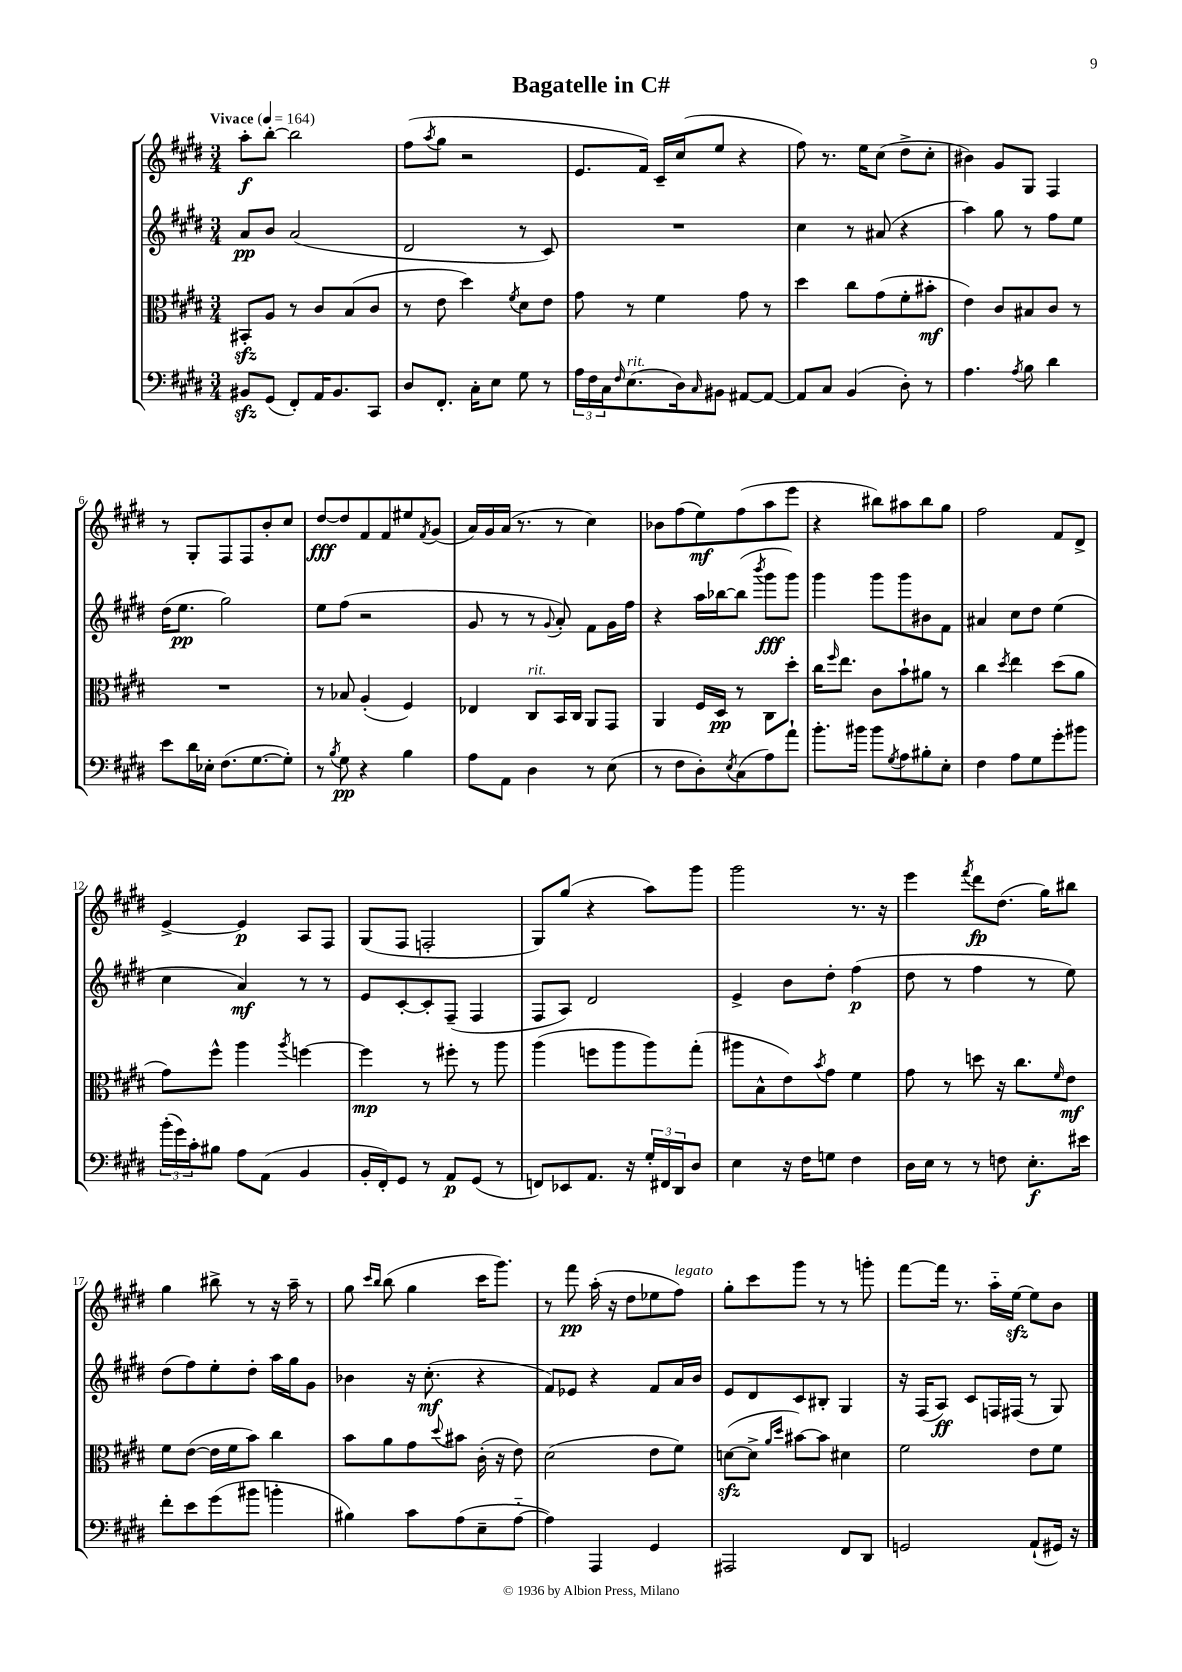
\header { title = "Bagatelle in C#" }
<<
\new StaffGroup <<
\new Staff = "s0" {
    \clef treble \key e \major \numericTimeSignature \time 3/4 \tempo "Vivace" 4 = 164
    a''8-.\f b''8~-. b''2 |
    fis''8( \acciaccatura { a''8 } gis''8 r2 |
    e'8. fis'16) cis'16-- cis''16( e''8 r4 |
    fis''8) r8. e''16 cis''8( dis''8-> cis''8-. |
    bis'4) gis'8 gis8 fis4 |
    r8 gis8-. fis8 fis8 b'8-. cis''8 |
    dis''8~\fff dis''8 fis'8 fis'8 eis''8 \acciaccatura { fis'8 } gis'8( |
    a'16) gis'16 a'16( r8. r8 cis''4) |
    bes'8 fis''8( e''8\mf) fis''8( a''8 e'''8 |
    r4 bis''8) ais''8 bis''8 gis''8 |
    fis''2 fis'8 dis'8-> |
    e'4~-> e'4\p a8 fis8 |
    gis8( fis8 f2-. |
    gis8) gis''8( r4 a''8) gis'''8 |
    gis'''2 r8. r16 |
    e'''4 \acciaccatura { fis'''8 } dis'''8\fp dis''8.( gis''16) bis''8 |
    gis''4 bis''8-> r8 r16 a''16-- r8 |
    gis''8 \grace { cis'''16 b''16 } b''8( gis''4 cis'''16 gis'''8.) |
    r8 fis'''8\pp a''16-.( r16 dis''8 ees''8 fis''8^\markup { \italic "legato" }) |
    gis''8-. cis'''8 gis'''8 r8 r8 g'''8-. |
    fis'''8~ fis'''16 r8. a''16-_ e''16~\sfz e''8 b'8 \bar "|." |
}
\new Staff = "s1" {
    \clef treble \key e \major \numericTimeSignature \time 3/4
    a'8\pp b'8 a'2( |
    dis'2 r8 cis'8) |
    R2. |
    cis''4 r8 ais'8( r4 |
    a''4) gis''8 r8 fis''8 e''8 |
    dis''16( e''8.\pp gis''2) |
    e''8 fis''8( r2 |
    gis'8 r8 r8 \appoggiatura { gis'8 } a'8-.) fis'8 gis'16 fis''16 |
    r4 a''16 bes''16~ bes''8( \acciaccatura { b'''8 } gis'''8\fff gis'''8) |
    gis'''4 gis'''8 gis'''8 bis'8 fis'8 |
    ais'4 cis''8 dis''8 e''4( |
    cis''4 a'4\mf) r8 r8 |
    e'8 cis'8~-. cis'8-. fis8--( fis4 |
    fis8 a8) dis'2 |
    e'4-> b'8 dis''8-. fis''4\p( |
    dis''8 r8 fis''4 r8 e''8) |
    dis''8( fis''8) e''8-. dis''8-. a''16 gis''16 gis'8 |
    bes'4 r16 cis''8.-.\mf( r4 |
    fis'8) ees'8 r4 fis'8 a'16 b'16 |
    e'8 dis'8 cis'8 bis8-. gis4 |
    r16 fis16( a8\ff) cis'8 f16 fis16( r8 gis8) \bar "|." |
}
\new Staff = "s2" {
    \clef alto \key e \major \numericTimeSignature \time 3/4
    bis,8-.\sfz a8 r8 cis'8 b8( cis'8 |
    r8 e'8 dis''4) \acciaccatura { fis'8 } dis'8 e'8 |
    gis'8 r8 fis'4 gis'8 r8 |
    dis''4 cis''8 gis'8( fis'8-. bis'8-.\mf |
    e'4) cis'8 bis8 cis'8 r8 |
    R2. |
    r8 bes8 a4-.( fis4) |
    ees4 cis8^\markup { \italic "rit." } b,16 cis16 a,8 gis,8 |
    a,4 fis16 dis16\pp r8 cis8 dis''8-. |
    cis''16 \grace { fis''16 } e''8. cis'8 b'8-! ais'8 r8 |
    cis''4 \acciaccatura { dis''8 } e''4 dis''8( a'8 |
    gis'8) fis''8-^ a''4 \acciaccatura { a''8 } f''4~ |
    f''4\mp r8 fis''8-. r8 a''8 |
    a''4( f''8 a''8 a''8) gis''8-.( |
    ais''8 b8-^ e'8) \acciaccatura { b'8 } gis'8 fis'4 |
    gis'8 r8 d''8 r16 cis''8. \grace { fis'16 } e'8\mf |
    fis'8 e'8~( e'16 fis'16 b'8) cis''4 |
    b'8 a'8 gis'8 \appoggiatura { dis''8 } bis'8 cis'16-.( r16 e'8) |
    dis'2( e'8 fis'8) |
    d'8~\sfz( d'8-> \grace { a'16 dis''16 } bis'8~) bis'8 dis'4 |
    fis'2 e'8 fis'8 \bar "|." |
}
\new Staff = "s3" {
    \clef bass \key e \major \numericTimeSignature \time 3/4
    bis,8\sfz gis,8( fis,8-.) a,16 bis,8. cis,8 |
    dis8 fis,8.-. cis16-. e8 gis8 r8 |
    \tuplet 3/2 { a16 fis16 cis16 } \grace { fis16 } e8.^\markup { \italic "rit." }( dis16) \grace { cis16 } bis,8 ais,8~ ais,8~ |
    ais,8 cis8 b,4( dis8-.) r8 |
    a4. \acciaccatura { a8 } b8 dis'4 |
    e'8 dis'16 ees16-. fis8.( gis8.~ gis8-.) |
    r8 \acciaccatura { b8 } gis8\pp r4 b4 |
    a8 a,8 dis4 r8 e8( |
    r8 fis8 dis8-.) \acciaccatura { e8 } cis8( a8) a'8-! |
    b'8.-. bis'16 bis'8 \acciaccatura { gis8 } a8 bis8-. e8-. |
    fis4 a8 gis8 gis'8-. bis'8 |
    \tuplet 3/2 { b'16-.( gis'16) cis'16-. } bis8 a8 a,8( b,4 |
    b,16-. fis,16-.) gis,8 r8 a,8\p gis,8( r8 |
    f,8) ees,8 a,8. r16 \tuplet 3/2 { gis16-. fis,16 dis,16 } dis8 |
    e4 r16 fis16 g8 fis4 |
    dis16 e16 r8 r8 f8 e8.-.\f eis'16 |
    fis'8-. e'8 gis'8( bis'8 b'4-. |
    bis4) cis'8 a8( e8-- a8~-_ |
    a4) a,,4 gis,4 |
    ais,,2 fis,8 dis,8 |
    g,2 a,8-!( gis,16) r16 \bar "|." |
}
>>
>>
